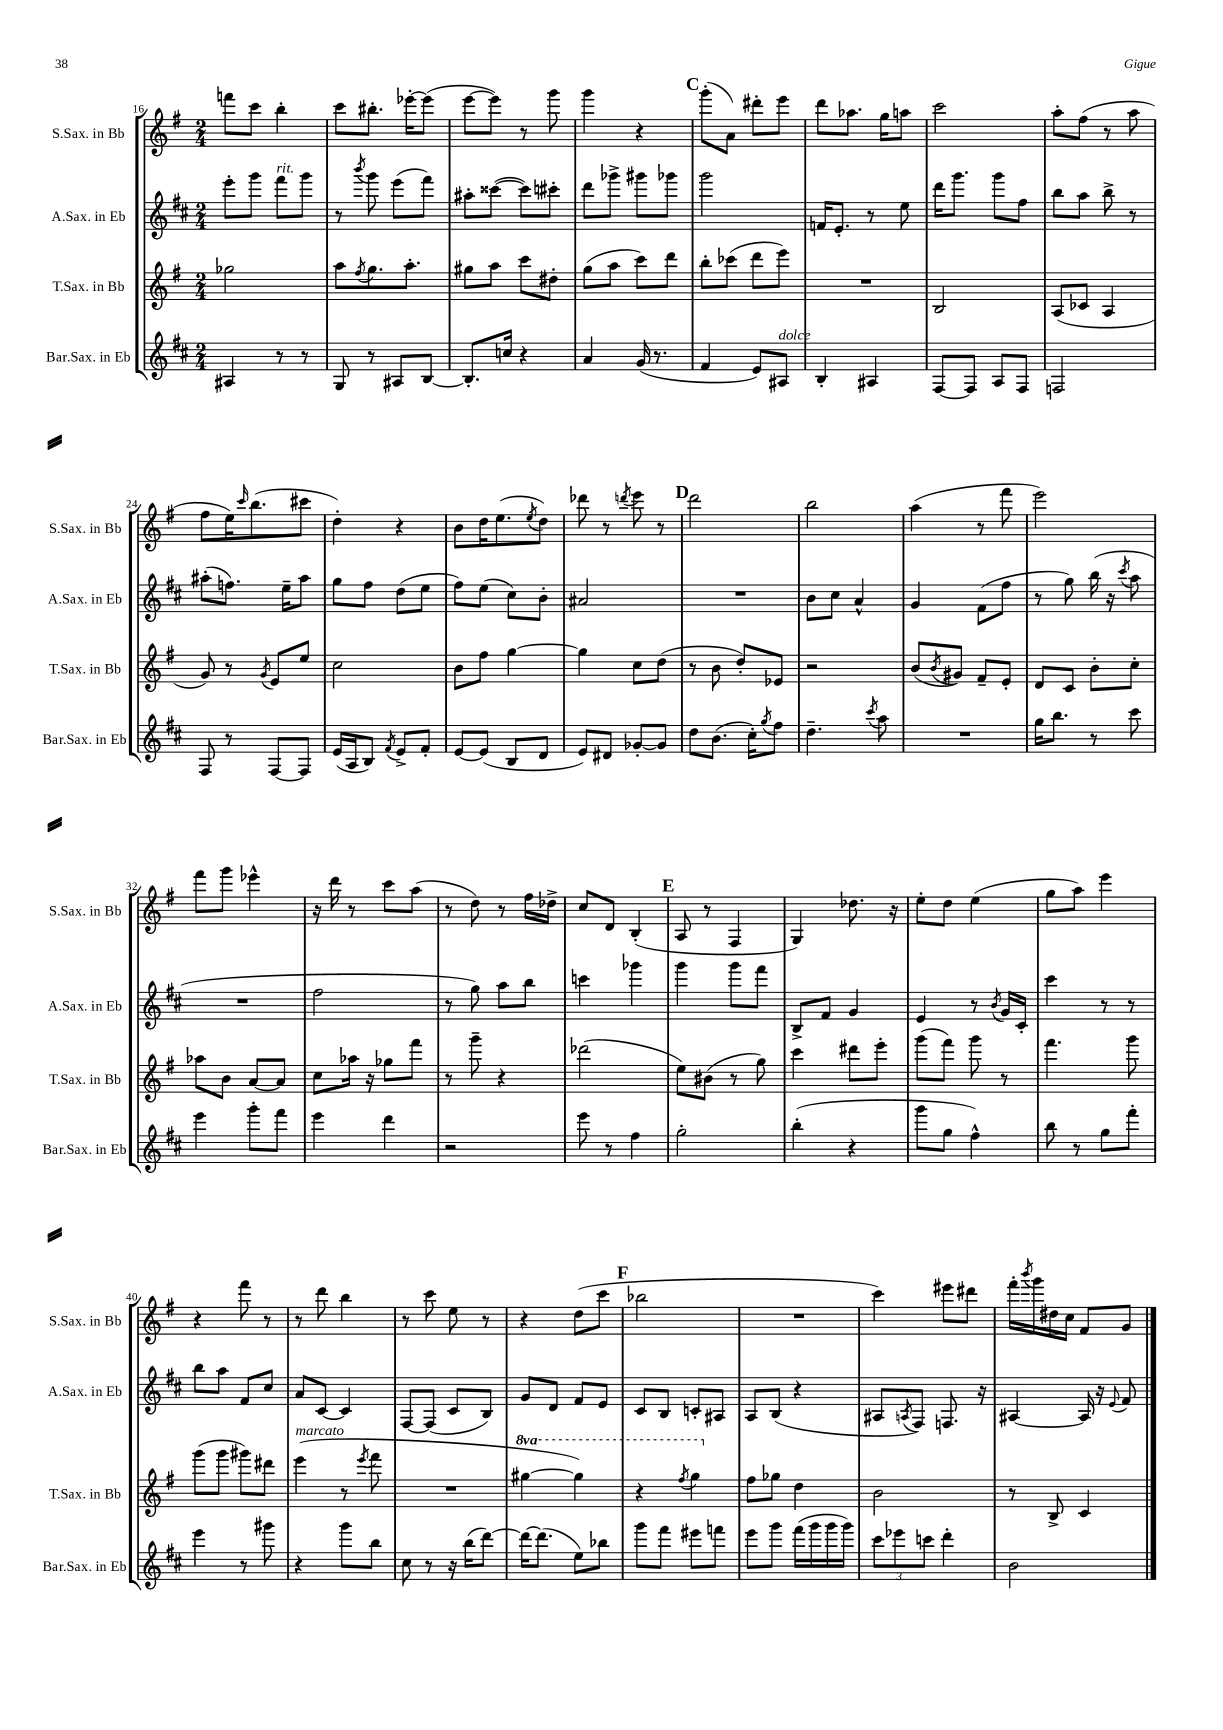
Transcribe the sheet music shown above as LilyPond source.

<<
\new StaffGroup <<
\new Staff = "s0" \with { instrumentName = "S.Sax. in Bb" shortInstrumentName = "S.Sax. in Bb" } {
    \clef treble \key g \major \numericTimeSignature \time 2/4
    f'''8 c'''8 b''4-. |
    c'''8 bis''8.-. ees'''16~-. ees'''8( |
    e'''8~ e'''8) r8 g'''8 |
    g'''4 r4 |
    \mark \markup { \bold "C" } g'''8-.( a'8) dis'''8-. e'''8 |
    d'''8 aes''8. g''16 a''8 |
    c'''2 |
    a''8-. fis''8( r8 a''8 |
    fis''8 e''16) \grace { c'''16 } b''8.( cis'''8 |
    d''4-.) r4 |
    b'8 d''16 e''8.( \acciaccatura { e''8 } d''8) |
    des'''8 r8 \acciaccatura { d'''8 } e'''8 r8 |
    \mark \markup { \bold "D" } d'''2 |
    b''2 |
    a''4( r8 fis'''8 |
    e'''2) |
    fis'''8 g'''8 ees'''4-^ |
    r16 d'''16 r8 c'''8 a''8( |
    r8 d''8) r8 fis''16 des''16-> |
    c''8 d'8 b4-.( |
    \mark \markup { \bold "E" } a8 r8 fis4 |
    g4) des''8. r16 |
    e''8-. d''8 e''4( |
    g''8 a''8) e'''4 |
    r4 fis'''8 r8 |
    r8 d'''8 b''4 |
    r8 c'''8 e''8 r8 |
    r4 d''8( c'''8 |
    \mark \markup { \bold "F" } bes''2 |
    R2 |
    c'''4) eis'''8 dis'''8 |
    fis'''16-. \acciaccatura { b'''8 } g'''16 dis''16 c''16 fis'8 g'8 \bar "|." |
}
\new Staff = "s1" \with { instrumentName = "A.Sax. in Eb" shortInstrumentName = "A.Sax. in Eb" } {
    \clef treble \key d \major \numericTimeSignature \time 2/4
    e'''8-. g'''8 fis'''8^\markup { \italic "rit." } g'''8 |
    r8 \acciaccatura { b'''8 } g'''8 e'''8( fis'''8) |
    ais''8-. cisis'''8~( cisis'''8) cis'''8-. |
    d'''8 ges'''8-> gis'''8 ges'''8 |
    \mark \markup { \bold "C" } g'''2 |
    f'16 e'8.-. r8 e''8 |
    d'''16 g'''8. g'''8 fis''8 |
    b''8 a''8 b''8-> r8 |
    ais''8-.( f''8.) e''16-- ais''8 |
    g''8 fis''8 d''8( e''8 |
    fis''8) e''8( cis''8) b'8-. |
    ais'2 |
    \mark \markup { \bold "D" } R2 |
    b'8 cis''8 a'4-^ |
    g'4 fis'8( fis''8 |
    r8 g''8) b''16( r16 \acciaccatura { cis'''8 } a''8 |
    R2 |
    fis''2 |
    r8 g''8) a''8 b''8 |
    c'''4 ges'''4 |
    \mark \markup { \bold "E" } g'''4 g'''8 fis'''8 |
    b8-> fis'8 g'4 |
    e'4 r8 \acciaccatura { b'8 } g'16 cis'16-. |
    cis'''4 r8 r8 |
    b''8 a''8 fis'8 cis''8 |
    a'8 cis'8~ cis'4 |
    fis8~ fis8( cis'8 b8) |
    g'8 d'8 fis'8 e'8 |
    \mark \markup { \bold "F" } cis'8 b8 c'8-. ais8 |
    a8 b8( r4 |
    ais8 \acciaccatura { a8 } fis8) f8. r16 |
    ais4~ ais16 r16 \appoggiatura { e'8 } fis'8 \bar "|." |
}
\new Staff = "s2" \with { instrumentName = "T.Sax. in Bb" shortInstrumentName = "T.Sax. in Bb" } {
    \clef treble \key g \major \numericTimeSignature \time 2/4 \set Staff.ottavationMarkups = #ottavation-simple-ordinals
    ges''2 |
    a''8 \acciaccatura { fis''8 } g''8. a''8.-. |
    gis''8 a''8 c'''8 dis''8-. |
    g''8( a''8 c'''8) d'''8 |
    \mark \markup { \bold "C" } b''8-. ces'''8( d'''8 e'''8) |
    R2 |
    b2 |
    a8( ces'8 a4 |
    g'8) r8 \acciaccatura { g'8 } e'8 e''8 |
    c''2 |
    b'8 fis''8 g''4~ |
    g''4 c''8 d''8( |
    \mark \markup { \bold "D" } r8 b'8 d''8-.) ees'8 |
    r2 |
    b'8( \acciaccatura { b'8 } gis'8) fis'8-- e'8-. |
    d'8 c'8 b'8-. c''8-. |
    aes''8 b'8 a'8~ a'8 |
    c''8 aes''16 r16 ges''8 fis'''8 |
    r8 g'''8-- r4 |
    des'''2( |
    \mark \markup { \bold "E" } e''8) bis'8( r8 g''8) |
    c'''4 dis'''8 e'''8-. |
    g'''8( fis'''8) g'''8 r8 |
    fis'''4. g'''8 |
    g'''8( g'''8 gis'''8) dis'''8 |
    e'''4^\markup { \italic "marcato" }( r8 \acciaccatura { e'''8 } fis'''8 |
    R2 |
    \ottava #1 gis'''4~ gis'''4) |
    \mark \markup { \bold "F" } r4 \acciaccatura { fis'''8 } g'''4 \ottava #0 |
    fis''8 ges''8 d''4 |
    b'2 |
    r8 b8-> c'4 \bar "|." |
}
\new Staff = "s3" \with { instrumentName = "Bar.Sax. in Eb" shortInstrumentName = "Bar.Sax. in Eb" } {
    \clef treble \key d \major \numericTimeSignature \time 2/4
    ais4 r8 r8 |
    g8 r8 ais8 b8~ |
    b8.-. c''16 r4 |
    a'4 g'16( r8. |
    \mark \markup { \bold "C" } fis'4 e'8) ais8^\markup { \italic "dolce" } |
    b4-. ais4 |
    fis8~ fis8 a8 fis8 |
    f2 |
    fis8 r8 fis8~ fis8 |
    e'16( a16 b8) \acciaccatura { fis'8 } e'8-> fis'8-. |
    e'8~ e'8( b8 d'8 |
    e'8) dis'8 ges'8~-. ges'8 |
    \mark \markup { \bold "D" } d''8 b'8.( cis''16-.) \acciaccatura { g''8 } fis''8 |
    d''4.-- \acciaccatura { cis'''8 } a''8 |
    R2 |
    g''16 b''8. r8 cis'''8 |
    e'''4 g'''8-. fis'''8 |
    e'''4 d'''4 |
    r2 |
    e'''8 r8 fis''4 |
    \mark \markup { \bold "E" } g''2-. |
    b''4-.( r4 |
    g'''8 g''8 fis''4-^) |
    b''8 r8 g''8 fis'''8-. |
    e'''4 r8 gis'''8 |
    r4 g'''8 b''8 |
    cis''8 r8 r16 b''16( d'''8~) |
    d'''16~ d'''8.( e''8) bes''8 |
    \mark \markup { \bold "F" } g'''8 fis'''8 eis'''8 f'''8 |
    e'''8 g'''8 fis'''16( g'''16 g'''16 g'''16) |
    \tuplet 3/2 { cis'''8 ees'''8 c'''8 } d'''4-. |
    b'2 \bar "|." |
}
>>
>>
\layout { \context { \Score currentBarNumber = #16 } }
